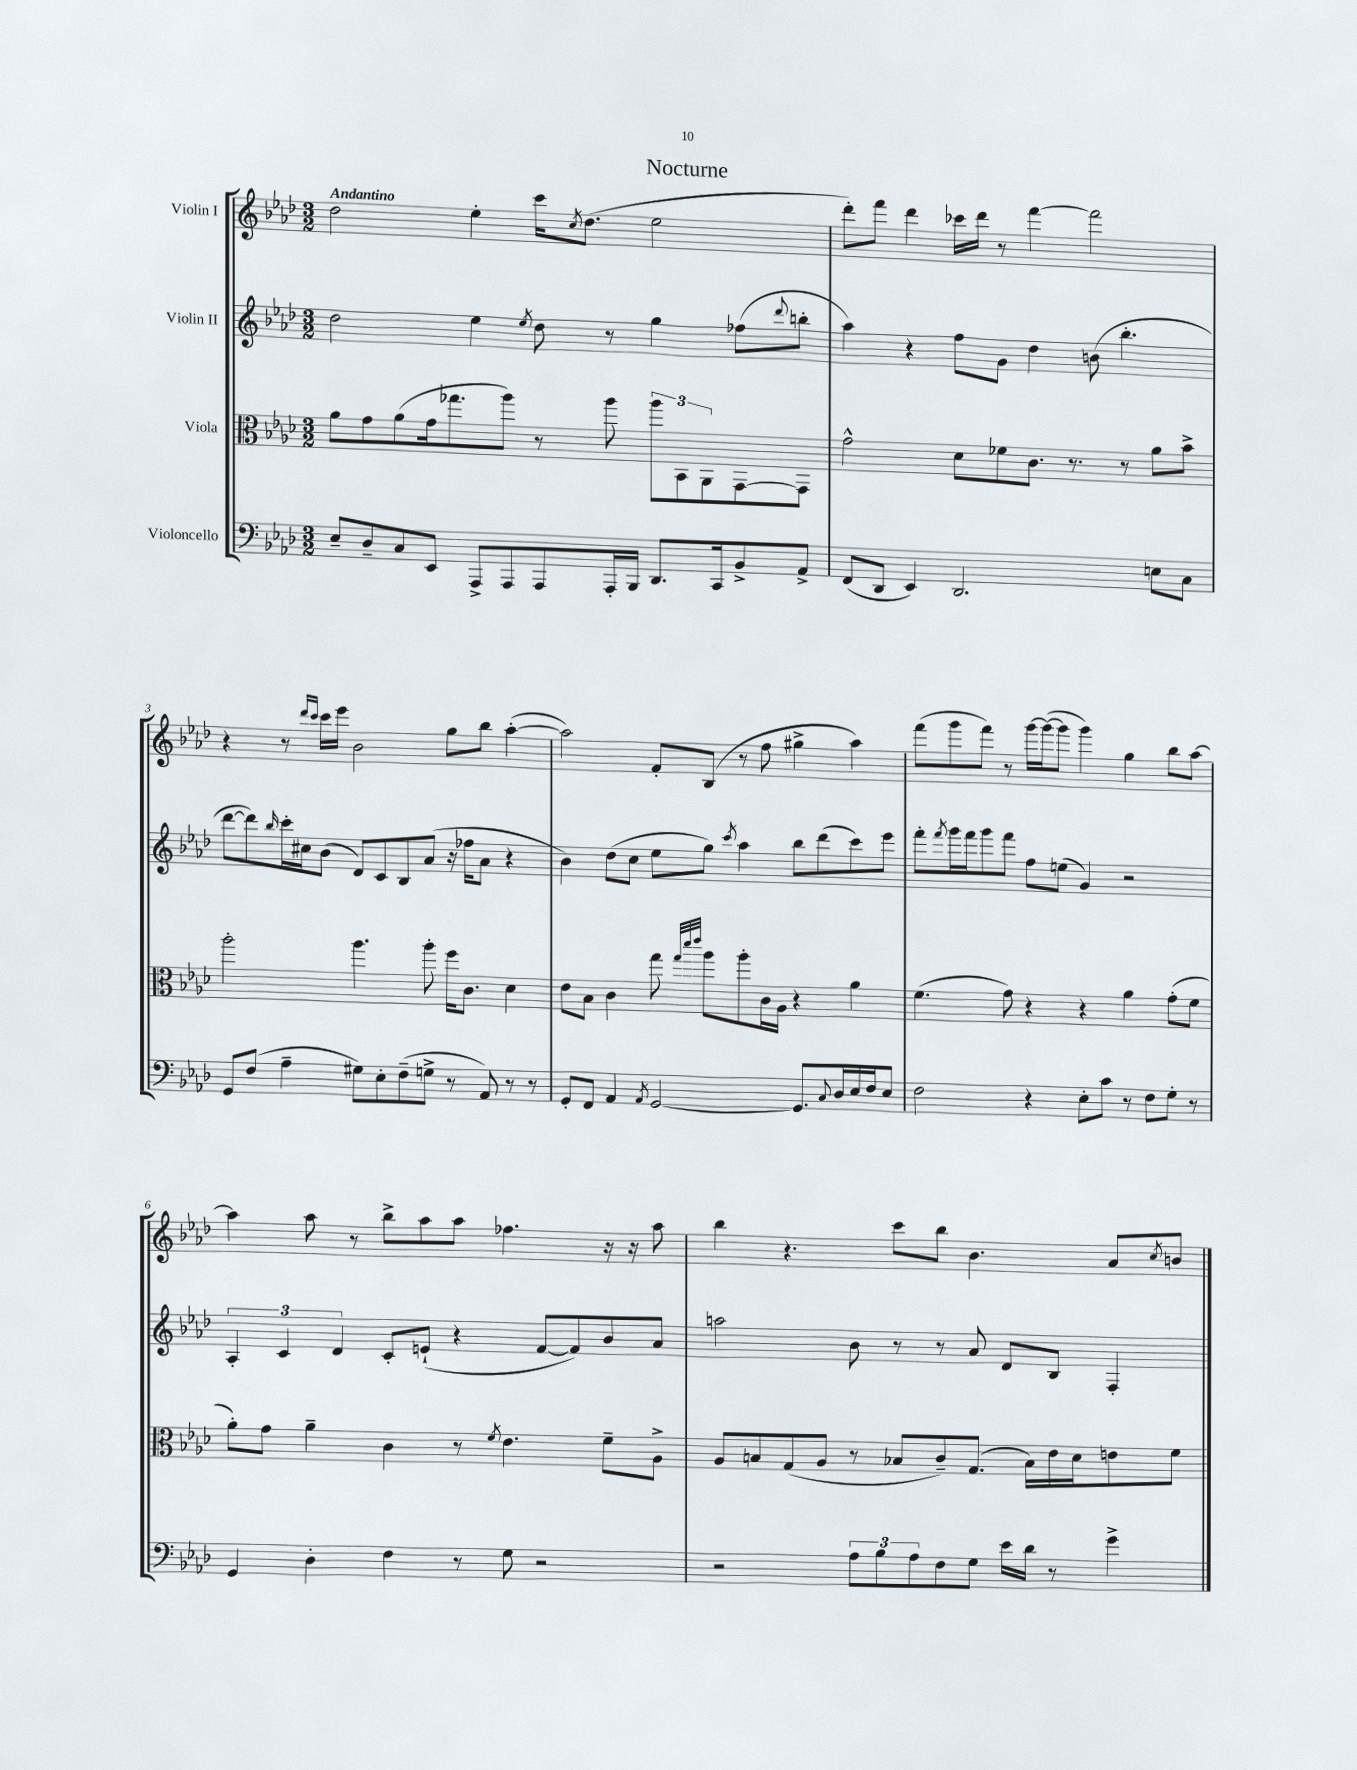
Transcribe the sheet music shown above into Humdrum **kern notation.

**kern	**kern	**kern	**kern
*staff4	*staff3	*staff2	*staff1
*clefF4	*clefC3	*clefG2	*clefG2
*k[b-e-a-d-]	*k[b-e-a-d-]	*k[b-e-a-d-]	*k[b-e-a-d-]
*M3/2	*M3/2	*M3/2	*M3/2
8E-~	8a-	2dd-	2dd-
8D-~	8g	.	.
8C	(8a-	.	.
8EE-	16g	.	.
.	8.gg-	.	.
8AAA-^	.	4ee-	4ee-'
8AAA-	8aa-)	.	.
.	.	8qee-	.
8AAA-	8r	8dd-	16ccc
.	.	.	8qcc
.	.	.	(8.dd-
16AAA-'	8aa-	8r	.
16BBB-	.	.	.
8.DD-	12aa-	4gg	2ee-
.	12BB-	.	.
.	12AA-	.	.
16CC	.	.	.
8BB-^	[8GG	(8ff-	.
.	.	8qqddd-	.
8AA-^	8GG]	8bb'	.
=	=	=	=
(8FF	2g^^	4aa-)	8ddd-')
8DD-	.	.	8fff
4EE-)	.	4r	4ddd-
2.DD-	8d-	8ff	16ccc-
.	.	.	16ddd-
.	8f-	8g	8r
.	8.c	4dd-	[4fff
.	8.r	.	.
.	.	(8b	2fff]
.	8r	4.bb-'	.
8E	8a-	.	.
8C	8b-^	.	.
=	=	=	=
8GG	2aa-'	[8ddd-	4r
(8F	.	8ddd-])	.
.	.	16qqbb-	.
4A-~	.	16ccc'	8r
.	.	16cc#	.
.	.	.	16qqddd-
.	.	.	16qqccc
.	.	(8b-	16ccc
.	.	.	16eee-
8G#)	4.aa-	8d-)	2b-
8E-'	.	8c	.
(8F~	.	8B-	.
8G^	8aa-'	(8a-	.
8r	16ff	16r	8gg
.	8.c	16ff-	.
8AA-)	.	8a-	8bb-
8r	4d-	4r	([4aa-'
8r	.	.	.
=	=	=	=
8GG'	8e-	4b-)	2aa-])
8FF	8B-	.	.
4AA-	4c	(8dd-	.
.	.	8cc	.
8qAA-	.	.	.
[2GG	8gg	8ee-	8f'
.	32qqgg	.	.
.	32qqddd-	.	.
.	32qqeee-	.	.
.	8aa-	8gg)	(8B-
.	.	8qccc	.
.	8aa-'	4aa-	8r
.	16c	.	8ff
.	16A-	.	.
8.GG]	4r	8bb-	4gg#^
.	.	(8ddd-	.
8qqC	.	.	.
16D-	.	.	.
16E-	4a-	8ccc)	4aa-)
16F	.	.	.
8E-	.	8eee-	.
=	=	=	=
2F	(4.f	8fff'	(8fff
.	.	8qfff	.
.	.	16ggg	8ggg
.	.	16fff	.
.	.	8ggg	8fff)
.	8g)	8fff	8r
4r	4r	8ff	[16ggg
.	.	.	(16ggg_
.	.	(8ee	8ggg]
8E-'	4r	4g)	4ggg)
8c	.	.	.
8r	4a-	2r	4gg
8F	.	.	.
8G'	(8g'	.	8bb-
8r	8f	.	[8aa-
=	=	=	=
4GG	8a-')	6A-'	4aa-]
.	8g	.	.
.	.	6c	.
4D-'	4a-~	.	8aa-
.	.	6d-	.
.	.	.	8r
4F	4c	8c'	8bb-^
.	.	(8e`	8aa-
8r	8r	4r	8aa-
.	8qf	.	.
8G	4.e-	.	4.ff-
2r	.	[8f	.
.	.	8f])	.
.	8f~	8b-	16r
.	.	.	16r
.	8A-^	8a-	8aa-
=	=	=	=
2r	8A-	2aa	4bb-
.	8B	.	.
.	(8G	.	4.r
.	8A-	.	.
12A-	8r	8b-	.
12B-	.	.	.
.	8B-	8r	8ccc
12A-	.	.	.
8F	8c~)	8r	8bb-
8G	(8.G	8a-	4.b-
16e-	.	8d-	.
16d-	16B-)	.	.
8r	16e-	8B-	.
.	16d-	.	.
4g^	8e	4F'	8a-
.	.	.	8qcc
.	8f	.	8b
==	==	==	==
*-	*-	*-	*-
